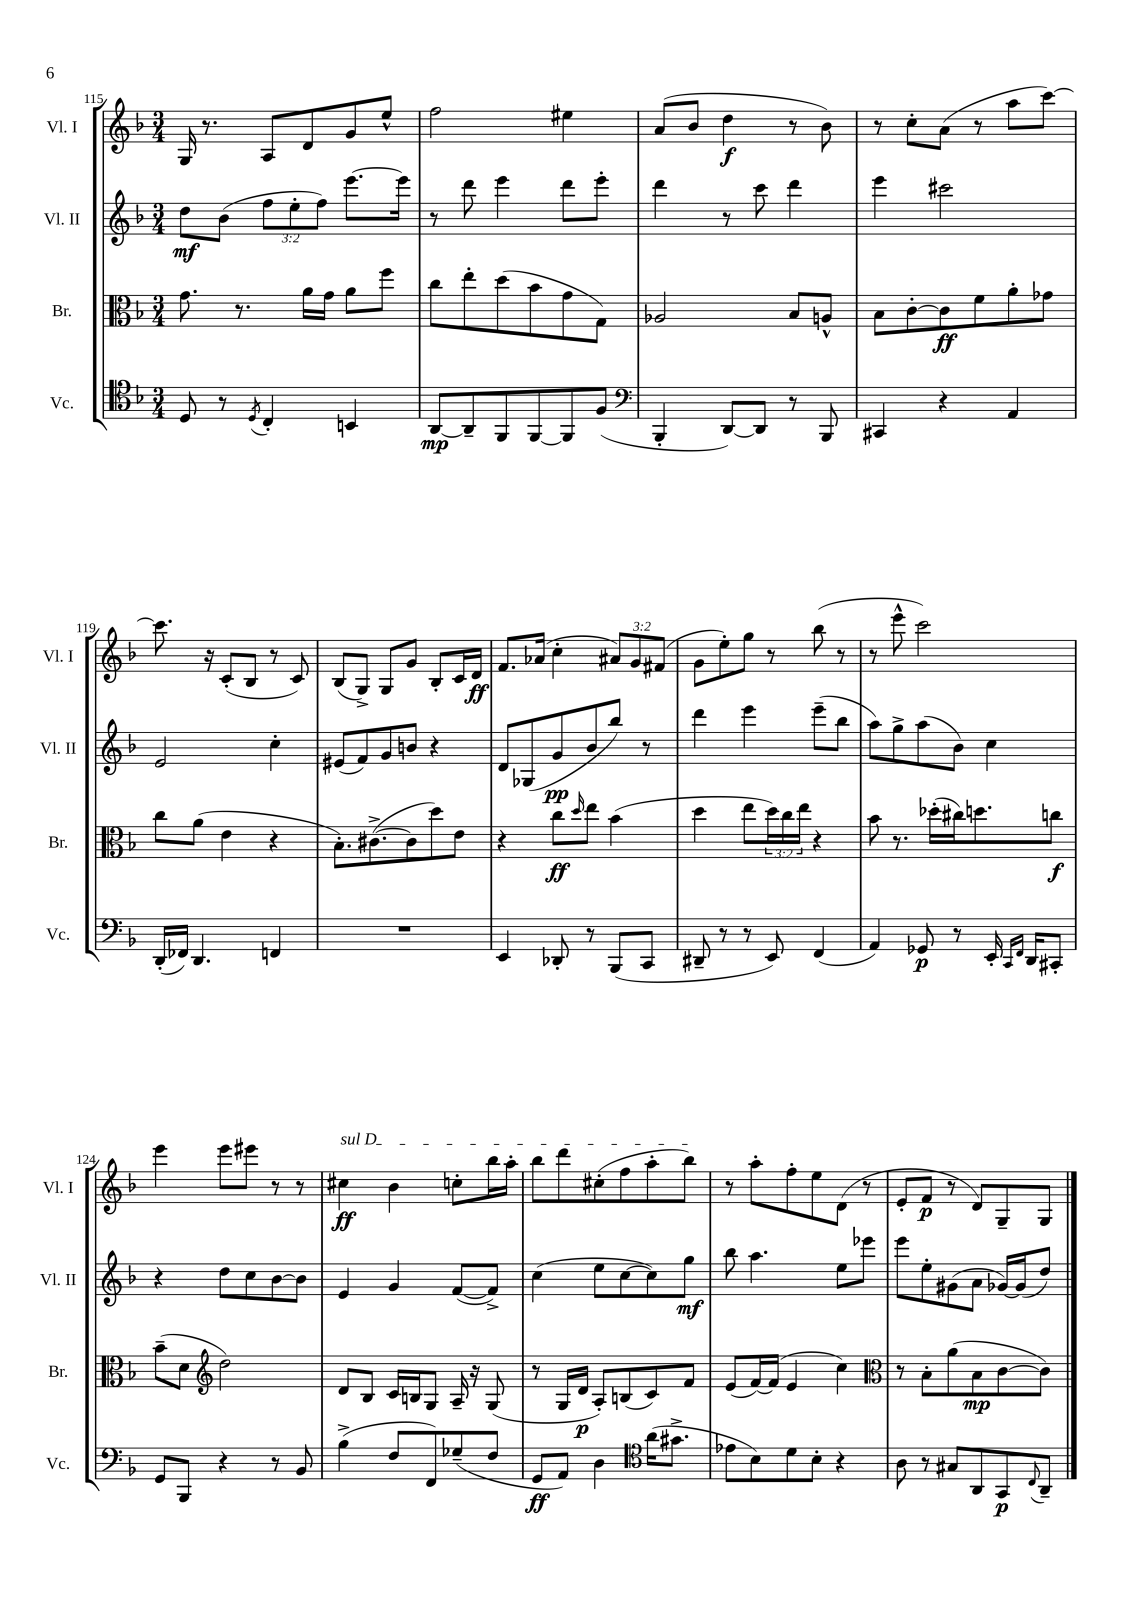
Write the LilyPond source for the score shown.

<<
\new StaffGroup <<
\new Staff = "s0" \with { instrumentName = "Vl. I" shortInstrumentName = "Vl. I" } {
    \clef treble \key f \major \numericTimeSignature \time 3/4 \override Staff.TupletNumber.text = #tuplet-number::calc-fraction-text
    g16 r8. a8 d'8 g'8 e''8-^ |
    f''2 eis''4 |
    a'8( bes'8 d''4\f r8 bes'8) |
    r8 c''8-. a'8( r8 a''8 c'''8~) |
    c'''8. r16 c'8-.( bes8 r8 c'8) |
    bes8( g8->) g8 g'8 bes8-. c'16 d'16\ff |
    f'8. aes'16( c''4-. \tuplet 3/2 { ais'8) g'8 fis'8( } |
    g'8 e''8-.) g''8 r8 bes''8( r8 |
    r8 e'''8-^ c'''2) |
    e'''4 e'''8 eis'''8 r8 r8 |
    \once \override TextSpanner.bound-details.left.text = \markup { \italic "sul D" } cis''4\ff\startTextSpan bes'4 c''8-. bes''16 a''16-. |
    bes''8 d'''8 cis''8-.( f''8 a''8-. bes''8\stopTextSpan) |
    r8 a''8-. f''8-. e''8 d'8( r8 |
    e'8-. f'8\p r8 d'8) g8-- g8 \bar "|." |
}
\new Staff = "s1" \with { instrumentName = "Vl. II" shortInstrumentName = "Vl. II" } {
    \clef treble \key f \major \numericTimeSignature \time 3/4 \override Staff.TupletNumber.text = #tuplet-number::calc-fraction-text
    d''8\mf bes'8( \tuplet 3/2 { f''8 e''8-. f''8) } e'''8.~ e'''16 |
    r8 d'''8 e'''4 d'''8 e'''8-. |
    d'''4 r8 c'''8 d'''4 |
    e'''4 cis'''2 |
    e'2 c''4-. |
    eis'8( f'8) g'8 b'8 r4 |
    d'8 ges8( g'8\pp bes'8 bes''8) r8 |
    d'''4 e'''4 e'''8--( bes''8 |
    a''8) g''8-> a''8( bes'8) c''4 |
    r4 d''8 c''8 bes'8~ bes'8 |
    e'4 g'4 f'8~( f'8->) |
    c''4( e''8 c''8~ c''8) g''8\mf |
    bes''8 a''4. e''8 ees'''8 |
    e'''8 e''8-. gis'8( a'8 ges'16~) ges'16( d''8) \bar "|." |
}
\new Staff = "s2" \with { instrumentName = "Br." shortInstrumentName = "Br." } {
    \clef alto \key f \major \numericTimeSignature \time 3/4 \override Staff.TupletNumber.text = #tuplet-number::calc-fraction-text
    g'8. r8. a'16 g'16 a'8 f''8 |
    c''8 e''8-. d''8( bes'8 g'8 g8) |
    aes2 bes8 a8-^ |
    bes8 c'8~-. c'8\ff f'8 a'8-. ges'8 |
    c''8 a'8( e'4 r4 |
    bes8.-.) cis'8.~->( cis'8 d''8) e'8 |
    r4 c''8\ff \grace { d''16 } e''8 bes'4( |
    d''4 e''8 \tuplet 3/2 { d''16) c''16 e''16 } r4 |
    bes'8 r8. des''16-.( cis''16) d''8. c''8\f |
    bes'8--( d'8 \clef treble d''2) |
    d'8 bes8 c'16 b16 g8 a16-- r16 g8( |
    r8 g16 d'16\p a8-.) b8( c'8) f'8 |
    e'8( f'16~) f'16( e'4 c''4) |
    \clef alto r8 bes8-. a'8( bes8\mp c'8~ c'8) \bar "|." |
}
\new Staff = "s3" \with { instrumentName = "Vc." shortInstrumentName = "Vc." } {
    \clef tenor \key f \major \numericTimeSignature \time 3/4
    d8 r8 \acciaccatura { d8 } c4-. b,4 |
    a,8~\mp a,8-- f,8 f,8~ f,8 f8( |
    \clef bass bes,,4-. d,8~) d,8 r8 bes,,8 |
    cis,4 r4 a,4 |
    d,16-.( fes,16) d,4. f,4 |
    R2. |
    e,4 des,8-. r8 bes,,8( c,8 |
    dis,8-- r8 r8 e,8) f,4( |
    a,4) ges,8\p r8 e,16-. \grace { c,16 f,16 } d,16 cis,8-. |
    g,8 bes,,8 r4 r8 bes,8 |
    bes4->( f8 f,8) ges8--( f8 |
    g,8\ff a,8) d4 \clef tenor a'16( gis'8.-> |
    ees'8 bes8) d'8 bes8-. r4 |
    a8 r8 gis8 a,8 g,8\p \appoggiatura { c8 } a,8-- \bar "|." |
}
>>
>>
\layout { \context { \Score currentBarNumber = #115 } }
